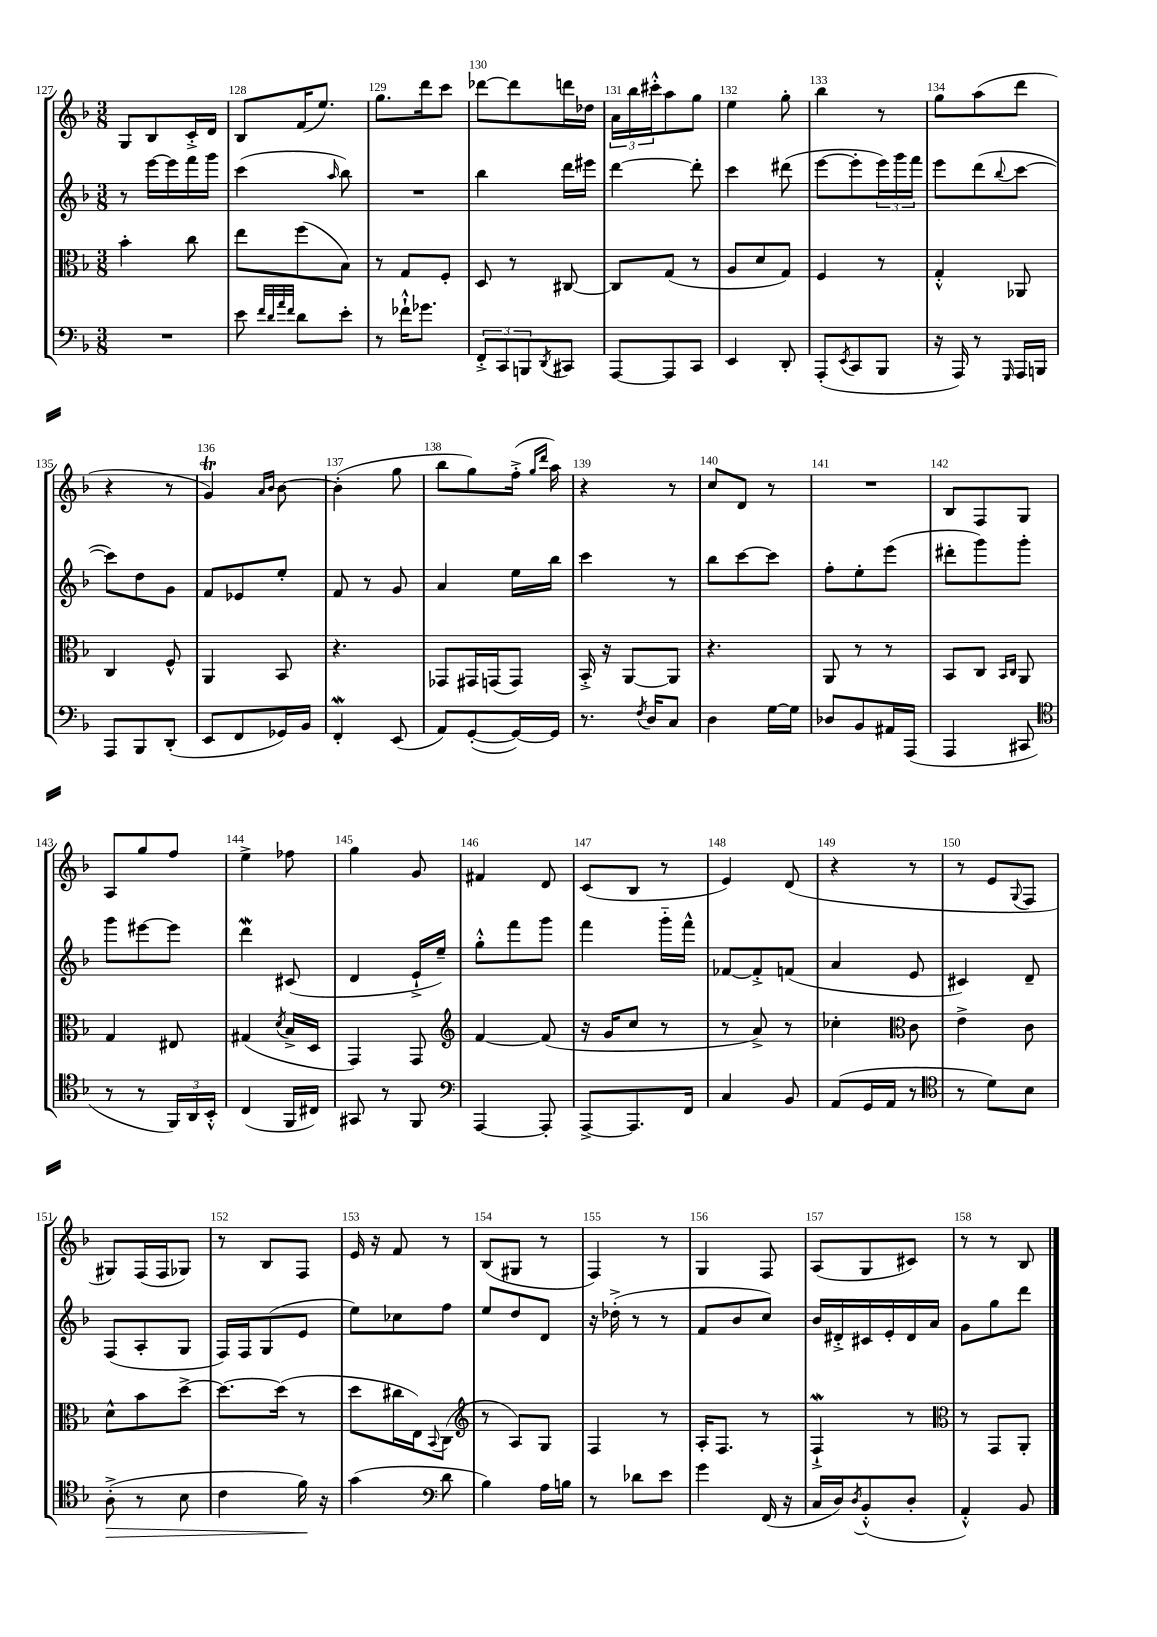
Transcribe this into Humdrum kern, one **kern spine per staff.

**kern	**kern	**kern	**kern
*staff4	*staff3	*staff2	*staff1
*clefF4	*clefC3	*clefG2	*clefG2
*k[b-]	*k[b-]	*k[b-]	*k[b-]
*M3/8	*M3/8	*M3/8	*M3/8
4.r	4b-'\	8r	8G/L
.	.	[16eee\LL	8B-/
.	.	16eee\]	.
.	8cc\	16fff\	16c'^/L
.	.	16ggg\JJ	16d/JJ
=	=	=	=
8e\	8ee\L	(4ccc\	8B-/L
32qqf/LLL	.	.	.
32qqd/	.	.	.
32qqa/	.	.	.
32qqf/JJJ	.	.	.
8d\L	(8ff\	.	(16f/K
.	.	.	8.ee/J)
.	.	16qqaa/	.
8e'\J	8B-\J)	8bb-\)	.
=	=	=	=
8r	8r	4.r	8.gg\L
16f-`^^\LK	8G/L	.	.
8.g-\J	.	.	16ddd\k
.	8F'/J	.	8ccc\J
=	=	=	=
12FF'^/L	8D/	4bb-\	[8ddd-\L
12CC/	.	.	.
.	8r	.	8ddd-\]
12BBB/	.	.	.
8qDD/	.	.	.
8CC#/J	[8C#/	16ddd\LL	16ddd\L
.	.	16eee#\JJ	16dd-\JJ
=	=	=	=
[8AAA/L	8C#/]L	[4ddd\	24a\LL
.	.	.	24bb-\
.	.	.	24ccc#'^^\J
8AAA/]	(8G/J	.	8aa\
8CC/J	8r	8ddd'\]	8gg\J
=	=	=	=
4EE/	8A/L	4ccc\	4ee\
.	8d/	.	.
8DD'/	8G/J)	(8ddd#\	8gg'\
=	=	=	=
(8AAA'/L	4F/	[8eee\L	4bb-\
8qEE/	.	.	.
8CC/	.	8eee'\]	.
8BBB-/J	8r	24eee\L)	8r
.	.	24ggg\	.
.	.	24fff\JJ	.
=	=	=	=
16r	4G'^^/	8eee\L	8gg\L
16AAA/)	.	.	.
8r	.	(8ddd\	(8aa\
16qqGGG/	.	8qqbb-/	.
16AAA/LL	8AA-/	[8ccc\J	8ddd\J
16BBB/JJ	.	.	.
=	=	=	=
8AAA/L	4C/	8ccc\]L)	4r
8BBB-/	.	8dd\	.
(8DD'/J	8F^^/	8g\J	8r
=	=	=	=
8EE/L	4AA/	8f/L	4g/)
8FF/	.	8e-/	.
.	.	.	16qqa/LL
.	.	.	16qqb-/JJ
16GG-/L)	8BB-/	8ee'/J	[8b-\
16BB-/JJ	.	.	.
=	=	=	=
4FF'/	4.r	8f/	(4b-'\]
.	.	8r	.
(8EE/	.	8g/	8gg\
=	=	=	=
8AA/L)	8GG-/L	4a/	8bb-\L
([8GG'/	16GG#/L	.	8gg\)
.	(16GG/J	.	.
16GG/_L)	8GG/J)	16ee\LL	(16ff'^\Jk
.	.	.	16qqgg/LL
.	.	.	16qqddd/JJ
16GG/]JJ	.	16bb-\JJ	16aa\)
=	=	=	=
8.r	16BB-'^/	4ccc\	4r
.	16r	.	.
.	[8AA/L	.	.
8qF/	.	.	.
16D/LK	.	.	.
8C/J	8AA/]J	8r	8r
=	=	=	=
4D\	4.r	8bb-\L	8cc/L
.	.	[8ccc\	8d/J
[16G\LL	.	8ccc\]J	8r
16G\]JJ	.	.	.
=	=	=	=
8D-/L	8AA/	8ff'\L	4.r
8BB-/	8r	8ee'\	.
16AA#/L	8r	(8eee\J	.
(16AAA/JJ	.	.	.
=	=	=	=
4AAA/	8BB-/L	8ddd#'\L	8B-/L
.	8C/J	8ggg\)	8F/
.	16qqBB-/LL	.	.
.	16qqC/JJ	.	.
8CC#/	8AA/	8ggg'\J	8G/J
=	=	=	=
*clefC4	*	*	*
8r	4G/	8ggg\L	8A/L
8r	.	[8eee#\	8gg/
24FF/LL)	8E#/	8eee#\]J	8ff/J
24AA/	.	.	.
24BB-'^^/JJ	.	.	.
=	=	=	=
(4C/	(4G#/	4ddd\	4ee^\
.	8qd/	.	.
16FF/LL	16B-^/LL	(8c#/	8ff-\
16C#/JJ)	16D/JJ	.	.
=	=	=	=
8GG#/	4GG/)	4d/	4gg\
8r	.	.	.
8FF/	8GG/	16e`^/LL	8g/
.	.	16ee~/JJ)	.
=	=	=	=
*clefF4	*clefG2	*	*
[4AAA/	[4f/	8gg'^^\L	4f#/
.	.	8fff\	.
8AAA'/]	(8f/]	8ggg\J	8d/
=	=	=	=
[8AAA^/L	16r	4fff\	(8c/L
.	16g/LK	.	.
8.AAA/]	8cc/J	.	8B-/J
.	8r	16ggg'~\LL	8r
16FF/Jk	.	16fff^^\JJ	.
=	=	=	=
4C/	8r	[8f-/L	4e/)
.	8a^/)	8f-'^/]	.
8BB-/	8r	(8f/J	(8d/
=	=	=	=
(8AA/L	4cc-'\	4a/	4r
16GG/L	.	.	.
16AA/JJ	.	.	.
*	*clefC3	*	*
8r	8c\	8e/	8r
=	=	=	=
*clefC4	*	*	*
8r	4e^\	4c#/)	8r
8d\L)	.	.	8e/L
.	.	.	8qqG/
8B-\J	8c\	8d~/	8F/J
=	=	=	=
(8A'^\	8d^^\L	(8F/L	8G#/L)
8r	8b-\	8A'/	(16F/L
.	.	.	16F/J
8B-\	[8dd^\J	8G/J	8G-/J)
=	=	=	=
4c\	8.dd\_L	16F/LL)	8r
.	.	16F/J	.
.	.	(8G/	8B-/L
.	(16dd\]Jk	.	.
16f\)	8r	8e/J	8F/J
16r	.	.	.
=	=	=	=
(4g\	8dd\L	8ee\L)	16e/
.	.	.	16r
.	16cc#\L	8cc-\	8f/
.	16E\J)	.	.
*clefF4	*	*	*
.	8qqBB-/	.	.
8d\	(8C\J	8ff\J	8r
=	=	=	=
*	*clefG2	*	*
4B-\)	8r	8ee/L	(8B-/L
.	8A/L)	8dd/	8G#/J
16A\LL	8G/J	8d/J	8r
16B\JJ	.	.	.
=	=	=	=
8r	4F/	16r	4F/)
.	.	(16dd-'^\	.
8d-\L	.	8r	.
8e\J	8r	8r	8r
=	=	=	=
4g\	16A'/LK	8f/L	4G/
.	8.F/J	.	.
.	.	8b-/	.
(16FF/	8r	8cc/J)	8F/
16r	.	.	.
=	=	=	=
16C/LL	4F`^/	16b-/LL	(8A/L
16D/J)	.	16d#'^/	.
8qD/	.	.	.
(8BB-'^^/	.	16c#/	8G/
.	.	16e'/	.
8D'/J	8r	16d#/	8c#/J)
.	.	16a/JJ	.
=	=	=	=
*	*clefC3	*	*
4AA'^^/)	8r	8g\L	8r
.	8GG/L	8gg\	8r
8BB-/	8AA'/J	8ddd\J	8B-/
==	==	==	==
*-	*-	*-	*-
